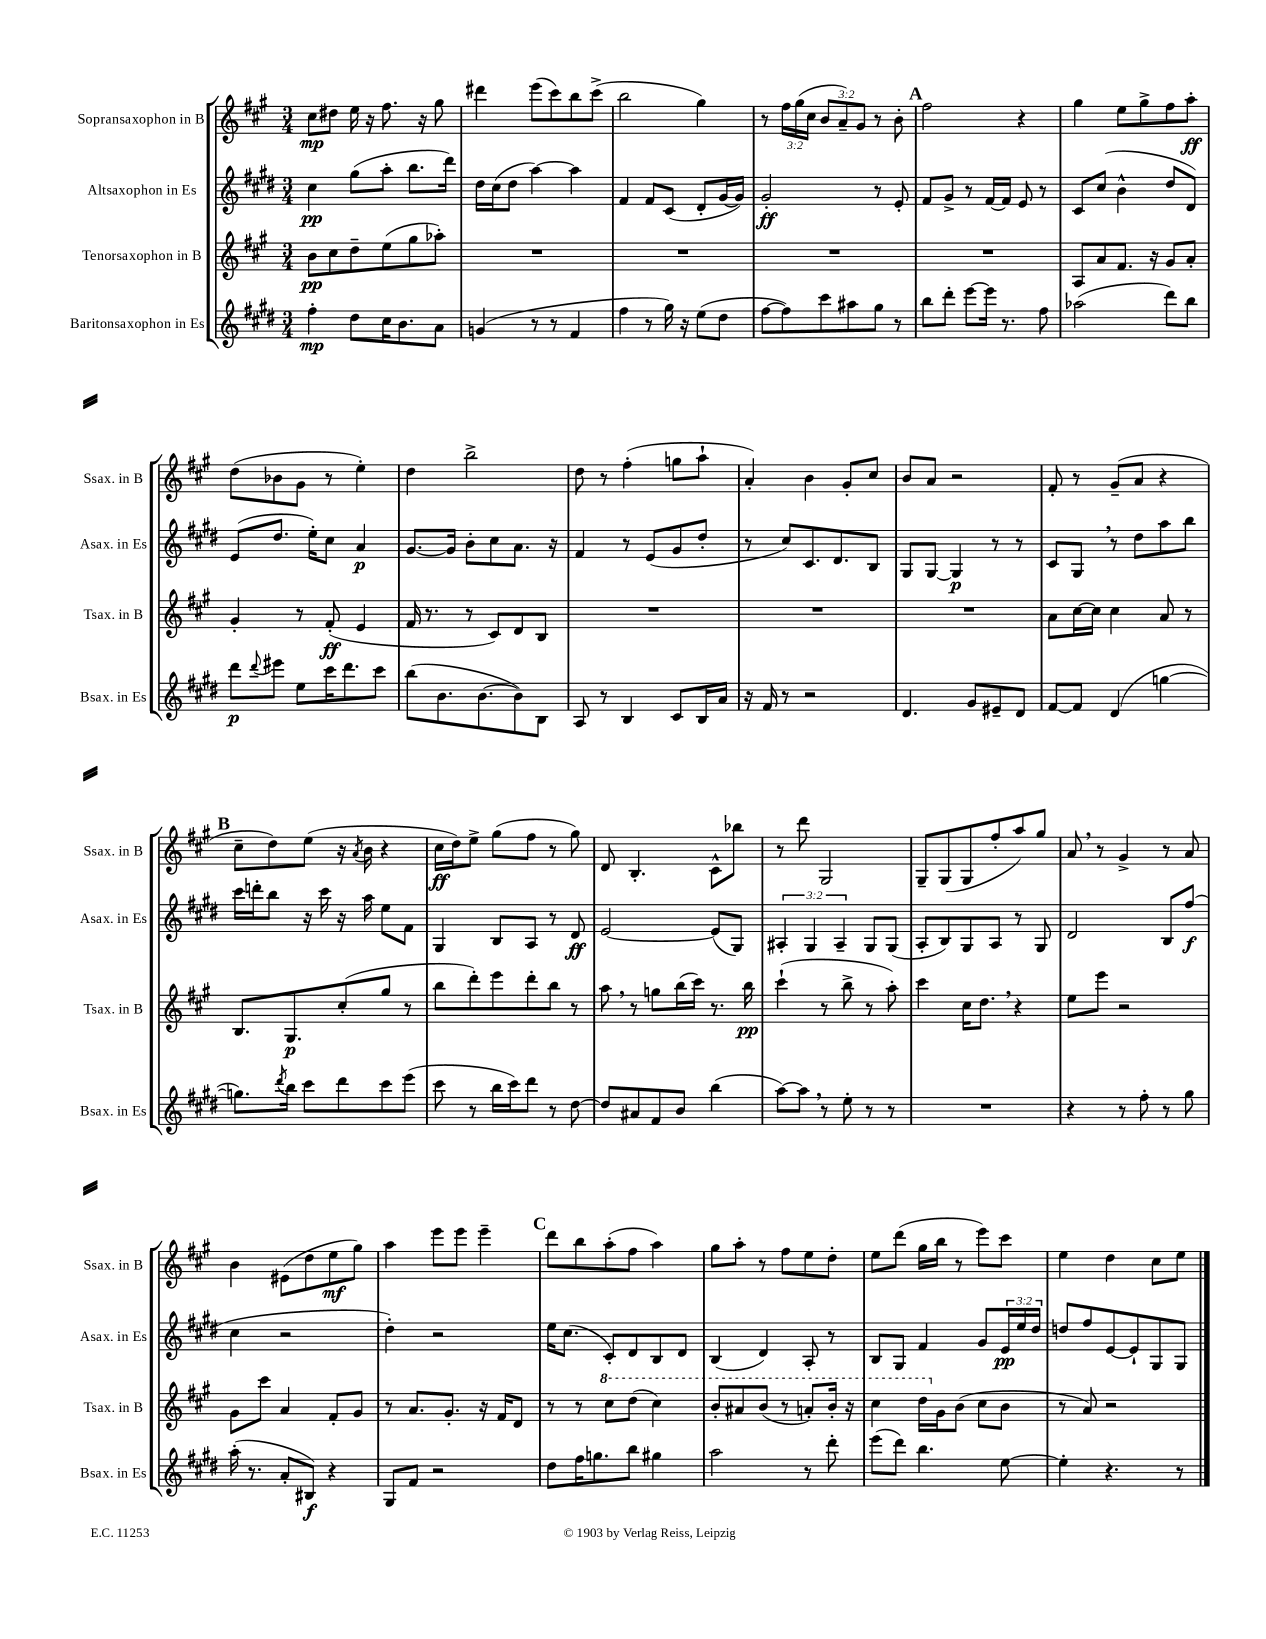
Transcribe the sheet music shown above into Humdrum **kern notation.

**kern	**kern	**kern	**kern
*staff4	*staff3	*staff2	*staff1
*clefG2	*clefG2	*clefG2	*clefG2
*k[f#c#g#d#]	*k[f#c#g#]	*k[f#c#g#d#]	*k[f#c#g#]
*M3/4	*M3/4	*M3/4	*M3/4
4ff#'	8b	4cc#	8cc#
.	8cc#	.	8dd#
8dd#	8dd~	(8gg#	16ee
.	.	.	16r
16cc#	(8ee	8aa'	8.ff#
8.b	.	.	.
.	8gg#	8.bb	.
.	.	.	16r
8a	8aa-')	.	8gg#
.	.	16ddd#)	.
=	=	=	=
(4g	2.r	16dd#	4ddd#
.	.	(16cc#	.
.	.	8dd#	.
8r	.	[4aa)	(8eee
8r	.	.	8ccc#)
4f#	.	4aa]	8bb
.	.	.	(8ccc#^
=	=	=	=
4ff#	2.r	4f#	2bb
8r	.	8f#	.
16gg#)	.	(8c#	.
16r	.	.	.
(8ee	.	8d#'	4gg#)
8dd#	.	[16g#	.
.	.	16g#])	.
=	=	=	=
[8ff#	2.r	2g#'	8r
8ff#])	.	.	24ff#
.	.	.	(24gg#
.	.	.	24cc#
8ccc#	.	.	12b
.	.	.	12a~)
8aa#	.	.	.
.	.	.	12g#
8gg#	.	8r	8r
8r	.	8e'	8b'
=	=	=	=
8bb	2.r	8f#	2ff#
8ddd#'	.	8g#^	.
[8eee	.	8r	.
16eee]	.	[16f#	.
8.r	.	16f#]	.
.	.	8e	4r
8ff#	.	8r	.
=	=	=	=
(2aa-	8A	8c#	4gg#
.	8a	(8cc#	.
.	8.f#	4b^^	8ee
.	.	.	8gg#^
.	16r	.	.
8ddd#)	8g#	8dd#	8ff#
8bb	8a'	8d#)	8aa'
=	=	=	=
8ddd#	4g#'	(8e	(8dd
8qqddd#	.	.	.
8eee#	.	8.dd#	8b-
8ee	8r	.	8g#
.	.	16ee')	.
16ccc#	(8f#'	8cc#	8r
8.ddd#	.	.	.
.	4e	4a	4ee')
8ccc#	.	.	.
=	=	=	=
(8bb	16f#	[8.g#	4dd
.	8.r	.	.
8.b	.	.	.
.	.	16g#]	.
.	8r	8b'	2bb^
[8.b	.	.	.
.	8c#)	8cc#	.
8b])	8d	8.a	.
8B	8B	.	.
.	.	16r	.
=	=	=	=
8A	2.r	4f#	8dd
8r	.	.	8r
4B	.	8r	(4ff#'
.	.	(8e	.
8c#	.	8g#	8gg
16B	.	8dd#'	8aa`
16a	.	.	.
=	=	=	=
16r	2.r	8r	4a')
16f#	.	.	.
8r	.	8cc#)	.
2r	.	8.c#	4b
.	.	8.d#	.
.	.	.	8g#'
.	.	8B	8cc#
=	=	=	=
4.d#	2.r	8G#	8b
.	.	[8G#	8a
.	.	4G#]	2r
8g#	.	.	.
8e#~	.	8r	.
8d#	.	8r	.
=	=	=	=
[8f#	8a	8c#	8f#'
8f#]	[16cc#	8G#	8r
.	16cc#]	.	.
(4d#	4cc#	8r	(8g#~
.	.	8dd#	8a
[4gg	8a	8aa	4r
.	8r	8bb	.
=	=	=	=
8.gg])	8.B	16ccc#	8cc#~
.	.	16ddd'	.
.	.	8bb	8dd)
8qddd#	.	.	.
16bb	8.G#	.	.
8ccc#	.	16r	(8ee
.	.	16ccc#	.
8ddd#	(8cc#'	16r	16r
.	.	.	8qa
.	.	16aa	16b
8ccc#	8gg#	8ee	4r
(8eee	8r	8f#	.
=	=	=	=
8ccc#	8bb	4G#	16cc#
.	.	.	16dd)
8r	8ddd')	.	8ee^
16bb	8eee	8B	(8gg#
16ccc#)	.	.	.
8ddd#	8ddd'	8A	8ff#
8r	8bb	8r	8r
[8dd#	8r	8d#	8gg#)
=	=	=	=
8dd#]	8aa	[2e	8d
8a#	8r	.	4.B'
8f#	8gg	.	.
8b	(16bb	.	.
.	16ccc#)	.	.
(4bb	8.r	(8e]	8c#^^
.	.	8G#)	8bb-
.	16bb	.	.
=	=	=	=
[8aa)	(4ccc#`	6A#'	8r
8aa]	.	.	8ddd
.	.	6G#	.
8r	8r	.	2G#
.	.	6A#~	.
8ee'	8bb^	.	.
8r	8r	8G#	.
8r	8aa')	(8G#	.
=	=	=	=
2.r	4ccc#	8A'	8G#~
.	.	8B)	(8G#
.	16cc#	8G#	8G#
.	8.dd	.	.
.	.	8A	8ff#'
.	4r	8r	8aa)
.	.	8G#	8gg#
=	=	=	=
4r	8ee	2d#	8a
.	8eee	.	8r
8r	2r	.	4g#^
8ff#'	.	.	.
8r	.	8B	8r
8gg#	.	(8ff#	8a
=	=	=	=
(16aa'	8g#	4cc#	4b
8.r	.	.	.
.	8ccc#	.	.
8a'	4a	2r	(8e#
8B#)	.	.	8dd
4r	8f#'	.	8ee
.	8g#	.	8gg#)
=	=	=	=
8G#	8r	4dd#')	4aa
8f#	8.a	.	.
2r	.	2r	8eee
.	8.g#'	.	.
.	.	.	8eee
.	16r	.	4eee~
.	16f#	.	.
.	8d	.	.
=	=	=	=
8dd#	8r	16ee	8ddd
.	.	(8.cc#	.
16ff#	8r	.	8bb
8.gg	.	.	.
.	8ccc#	8c#')	(8aa'
8bb	(8ddd	8d#	8ff#
4gg#	4ccc#)	8B	4aa)
.	.	8d#	.
=	=	=	=
2aa	8bb'	(4B	8gg#
.	8aa#	.	8aa'
.	(8bb	4d#)	8r
.	8r	.	8ff#
8r	8aa')	8A'	8ee
8ddd#'	16bb'	8r	8dd'
.	16r	.	.
=	=	=	=
(8eee	4ccc#	8B	8ee
8ddd#)	.	8G#	(8ddd
4.bb	16ddd	4f#	16gg#
.	16g#	.	16bb
.	(8b	.	8r
.	8cc#	8g#	8eee)
[8ee	8b	24e	8ccc#
.	.	24ee	.
.	.	24dd#	.
=	=	=	=
4ee']	8r	8dd	4ee
.	8a)	8ff#	.
4.r	2r	[8e	4dd
.	.	8e`]	.
.	.	8G#	8cc#
8r	.	8G#	8ee
==	==	==	==
*-	*-	*-	*-
